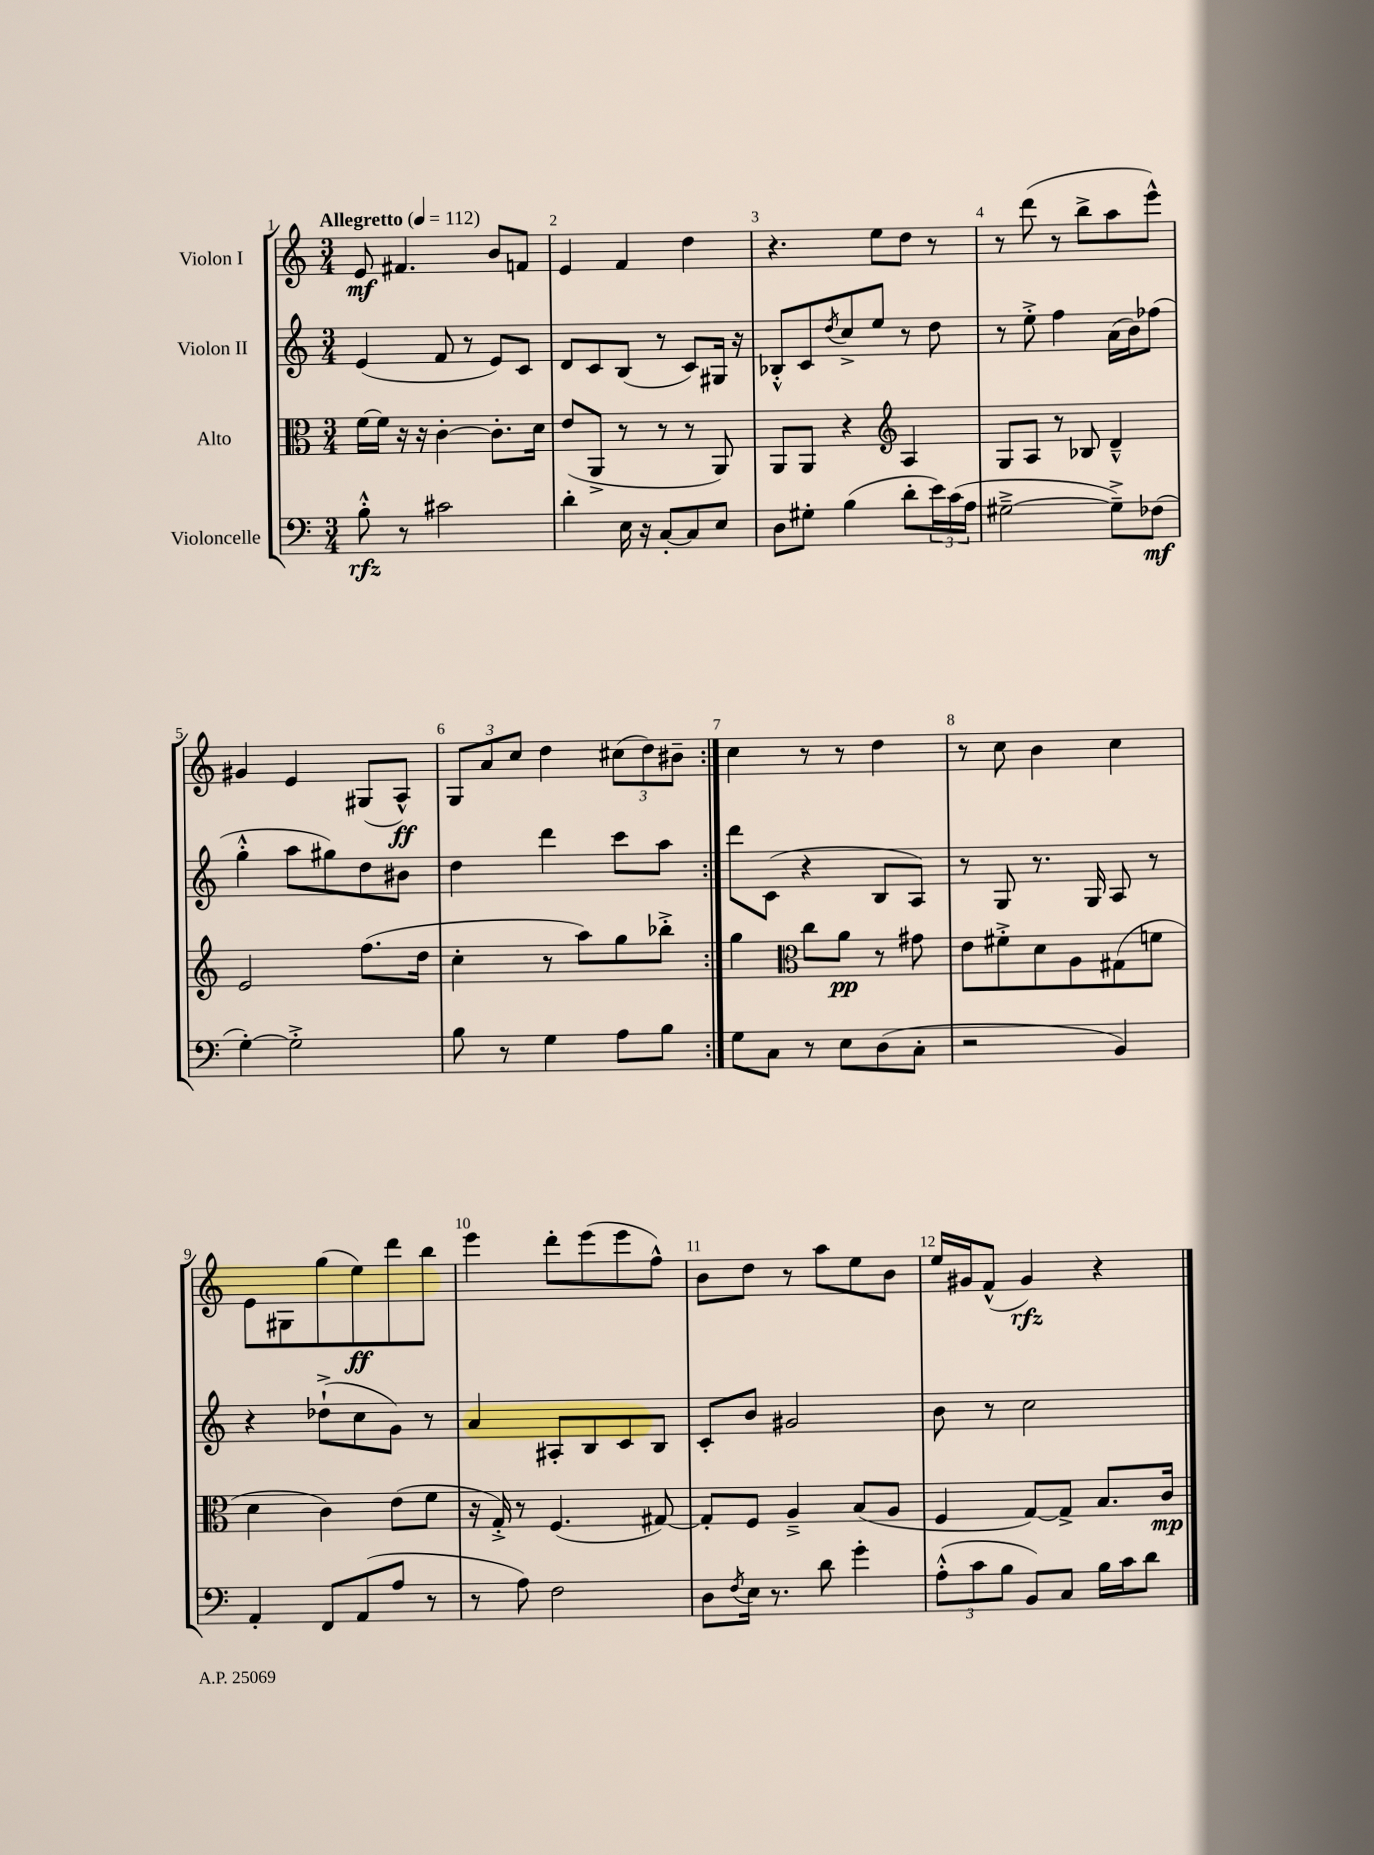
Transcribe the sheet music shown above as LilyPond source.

<<
\new StaffGroup <<
\new Staff = "s0" \with { instrumentName = "Violon I" } {
    \clef treble \key c \major \numericTimeSignature \time 3/4 \tempo "Allegretto" 4 = 112
    \repeat volta 2 { e'8\mf fis'4. b'8 f'8 |
    e'4 f'4 d''4 |
    r4. e''8 d''8 r8 |
    r8 d'''8( r8 b''8-> a''8 e'''8-^) |
    gis'4 e'4 gis8( a8-^\ff) |
    \tuplet 3/2 { g8 a'8 c''8 } d''4 \tuplet 3/2 { cis''8( d''8) bis'8-- } | }
    c''4 r8 r8 d''4 |
    r8 c''8 b'4 c''4 |
    e'8 gis8 g''8( e''8\ff) d'''8 b''8 |
    e'''4 d'''8-. e'''8( e'''8 f''8-^) |
    b'8 d''8 r8 a''8 e''8 b'8 |
    e''16 gis'16 f'8-^( gis'4\rfz) r4 \bar "|." |
}
\new Staff = "s1" \with { instrumentName = "Violon II" } {
    \clef treble \key c \major \numericTimeSignature \time 3/4
    \repeat volta 2 { e'4( f'8 r8 e'8) c'8 |
    d'8 c'8 b8( r8 c'8) gis16 r16 |
    bes8-.-^ c'8 \acciaccatura { d''8 } c''8-> e''8 r8 d''8 |
    r8 e''8-.-> f''4 a'16( b'16) fes''8( |
    g''4-.-^ a''8 gis''8) d''8 bis'8 |
    d''4 d'''4 c'''8 a''8 | }
    d'''8 c'8( r4 b8 a8) |
    r8 g8 r8. g16 a8 r8 |
    r4 des''8-!->( c''8 g'8) r8 |
    a'4 ais8-. b8 c'8 b8 |
    c'8-. b'8 gis'2 |
    b'8 r8 c''2 \bar "|." |
}
\new Staff = "s2" \with { instrumentName = "Alto" } {
    \clef alto \key c \major \numericTimeSignature \time 3/4
    \repeat volta 2 { f'16~ f'16 r16 r16 c'4~-. c'8.-. d'16 |
    e'8( a,8-> r8 r8 r8 a,8) |
    a,8 a,8 r4 \clef treble a4 |
    g8 a8 r8 bes8 d'4---^ |
    e'2 f''8.( d''16 |
    c''4-. r8 a''8) g''8 bes''8-.-> | }
    g''4 \clef alto c''8 a'8\pp r8 gis'8 |
    e'8 fis'8-.-> d'8 a8 gis8( f'8 |
    d'4 c'4) e'8( f'8 |
    r16 g16-.->) r8 f4.( gis8~) |
    gis8-. f8 a4---> b8( a8 |
    f4 g8~) g8-> b8. c'16\mp \bar "|." |
}
\new Staff = "s3" \with { instrumentName = "Violoncelle" } {
    \clef bass \key c \major \numericTimeSignature \time 3/4
    \repeat volta 2 { b8-.-^\rfz r8 cis'2 |
    d'4-. e16 r16 c8~-. c8 e8 |
    d8 gis8-. b4( d'8-. \tuplet 3/2 { e'16) c'16( a16 } |
    gis2~---> gis8--->) fes8\mf( |
    g4~-.) g2-.-> |
    b8 r8 g4 a8 b8 | }
    g8 c8 r8 e8 d8( c8-. |
    r2 b,4) |
    a,4-. f,8 a,8( a8 r8 |
    r8 a8) f2 |
    d8 \acciaccatura { f8 } e16 r8. d'8 g'4-. |
    \tuplet 3/2 { a8-.-^( c'8 b8 } b,8) c8 b16 c'16 d'8 \bar "|." |
}
>>
>>
\layout { \context { \Score \override BarNumber.break-visibility = ##(#f #t #t) barNumberVisibility = #all-bar-numbers-visible } }
